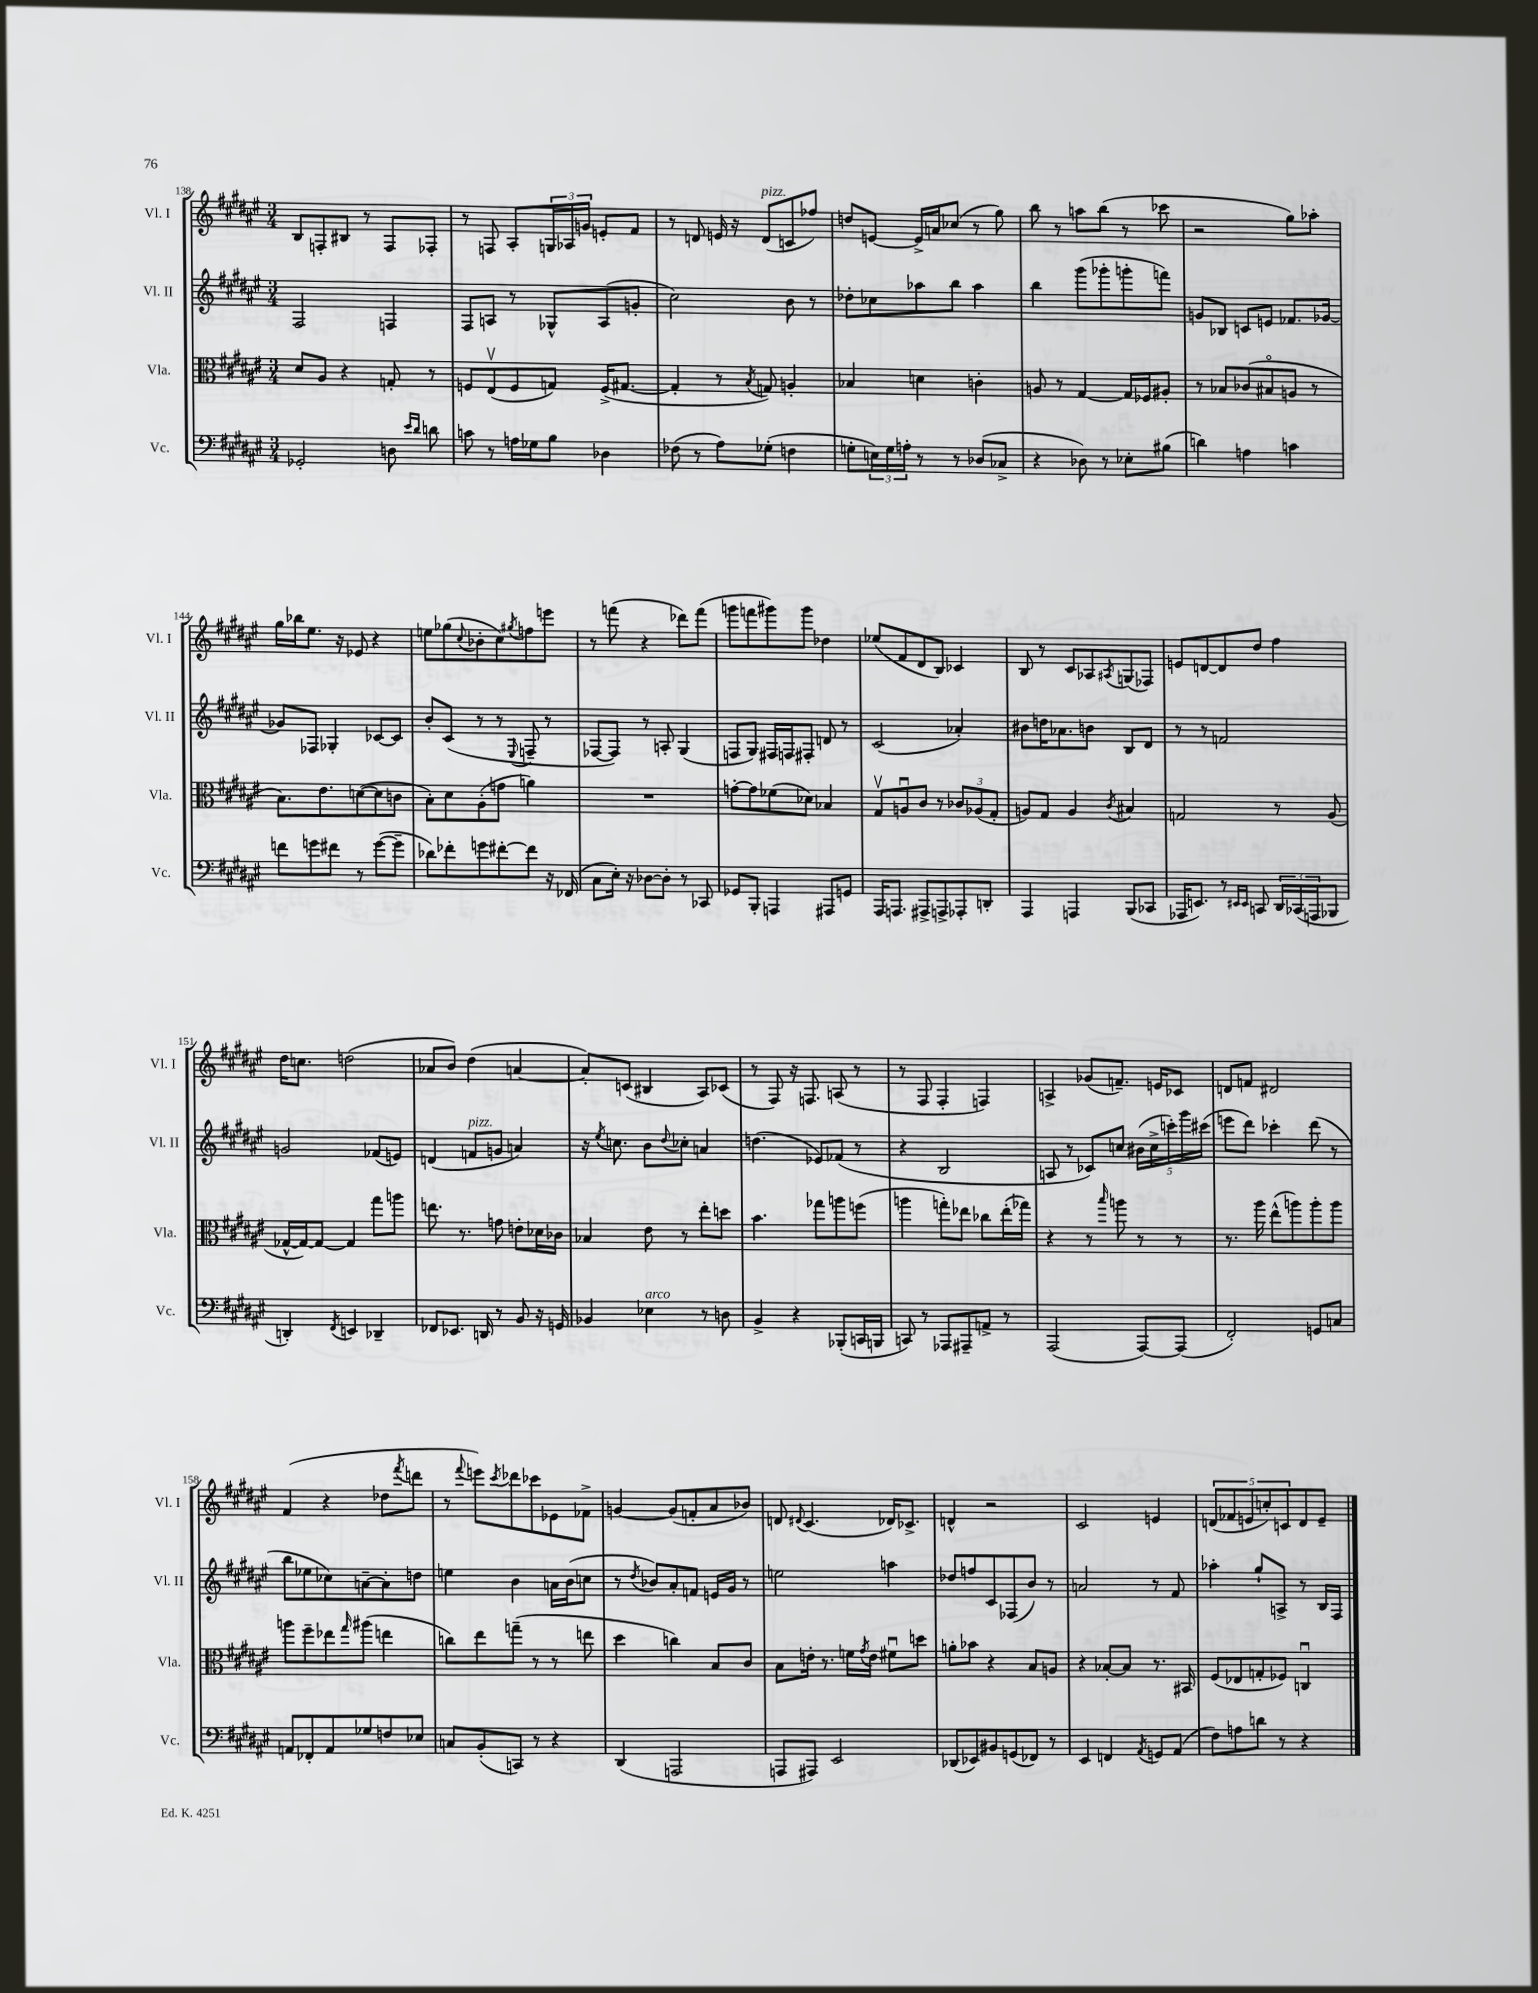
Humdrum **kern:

**kern	**kern	**kern	**kern
*part4	*part3	*part2	*part1
*staff4	*staff3	*staff2	*staff1
*I"Vc.	*I"Vla.	*I"Vl. II	*I"Vl. I
*I'Vc.	*I'Vla.	*I'Vl. II	*I'Vl. I
*clefF4	*clefC3	*clefG2	*clefG2
*k[f#c#g#d#a#e#]	*k[f#c#g#d#a#e#]	*k[f#c#g#d#a#e#]	*k[f#c#g#d#a#e#]
*M3/4	*M3/4	*M3/4	*M3/4
=138	=138	=138	=138
2GG-X'/	8d#/L	2F#/	8B/L
.	8A#/J	.	8Fn'/
.	4r	.	8B#X/J
.	.	.	8r
8Dn\	8Gn'/	4Fn/	8F/L
16qqe#/LL	.	.	.
16qqd#/JJ	.	.	.
8dn\	8r	.	8F-X'/J
=139	=139	=139	=139
8cn\	8Fn/L	8F#/L	8r
8r	(8E#v/	8An/J	8Fn/
16An\LL	8F/	8r	8A#'/L
16G-X\J	.	.	.
8B\J	8Gn/J)	8G-X^^/L	24Gn/L
.	.	.	24A-X/
.	.	.	24gn/JJ
4D-X\	(16F^/KL	(8A/	8en'/L
.	[8.G#X/J	.	.
.	.	8gn'/J	8f#/J
=140	=140	=140	=140
(8F-X\	4G#'/]	2cc#\)	8r
8r	.	.	8dn/
8A#\L)	8r	.	16en/
.	.	.	16r
.	8qB/	.	.
!	!	!	!LO:TX:a:i:t=pizz.
(8G-X'\J	8Gn/)	.	(8d/L
4Fn\	4An'/	8b\	8cn/
.	.	8r	8ff-X/J)
=141	=141	=141	=141
8Gn'\L	4B-X/	8dd-X'\L	8ddn/L
24En\L)	.	8cc-X\	[8en/J
24G\	.	.	.
24An'\JJ	.	.	.
8r	4dn\	8aa-X\	16e^/LL]
.	.	.	16an/J
8r	.	8bb\J	(8cc-X/J
(8D-X/L	4cn'\	4aa-\	8r
8C-X^/J	.	.	8gg#\)
=142	=142	=142	=142
4r	8An/	4bb\	8bb\
.	8r	.	8r
8D-X\)	[4G#/	(8ggg#\L	8aan\L
8r	.	8ggg-X'\	(8bb\J
8E-X'\L	16G#/LL]	8gggn'\	8r
.	16F-X/J	.	.
(8B#X\J	8A#X'/J	8fffn\J)	8ccc-X\
=143	=143	=143	=143
4dn\)	8r	8gn/L	2r
.	8B-X/L	8B-X/J	.
4An\	(8c-X/	8cn/L	.
.	8B#X/	8en/J	.
4cn\	8An/J	8.f-X/L	8gg#\L)
.	8r	.	8aa-X'\J
.	.	[16g-X/Jk	.
!!LO:LB:g=z
=144	=144	=144	=144
8fn\L	8.B\L)	8g-X/L]	16gg#\LL
.	.	.	16bb-X\J
8gn\	.	8F-X/J	8.ee#\J
.	8.e#\	.	.
8f#X\J	.	4G-X'/	.
.	.	.	16r
8r	([8dn\	.	8e-X/
([8g\L	8d\]	[8c-X/L	4r
8g~\J]	8cn\J	8c-/J]	.
=145	=145	=145	=145
8d-X\L)	8B'\L)	8b'/L	8een\L
8f-X'\	8d#\	(8c#/J	(8gg-X\
.	.	.	8qqcc#/
8gn\	(8A#'\	8r	8b-X'\
[8f#X'\	8gn\J	8r	8cc#\)
.	.	8qqE#/	8qgg#X/
8f#\J]	4an\)	8Fn~/	8ffn\
16r	.	8r	8eeen\J
(16FF-X/	.	.	.
=146	=146	=146	=146
8C#\L	2.r	[8F-X/L	8r
16E#'\Jk)	.	8F-/J])	(8fffn\
16r	.	.	.
[8D-X\L	.	8r	4r
8D-'\J]	.	8An'/	.
8r	.	(4G#/	8ddd-X\L)
8CC-X/	.	.	(8fff\J
=147	=147	=147	=147
8GG-X/L	[8gn'\L	8Fn/L	8gggn\L
8BBB'/J	8g\]	8G#/J)	8fffn\
4AAAn/	(8f-X\	16F#X/LL	8ggg#X\)
.	.	16Fn/J	.
.	8d-X\J)	8F#X'/J	8ggg#\J
8AAA#X/L	4B-X/	8dn/	4dd-X\
8GGn/J	.	8r	.
=148	=148	=148	=148
16AAA#/KL	8G#v/L	(2c#/	(8ee-X/L
8.AAAn/J	.	.	.
.	8Anu/	.	8f#/
8AAA#X^/L	8c#/J	.	8d#/
8AAAn^/	8r	.	8B/J)
8AAA-X'/	12c-X/L	4a-X'/)	4c-X/
.	(12A-X/	.	.
8DDn'/J	.	.	.
.	12G#'/J	.	.
=149	=149	=149	=149
4AAA#/	8An/L)	8b#X\L	8B/
.	8G#/J	16ddn\K	8r
.	.	8.a-X\	.
4AAAn/	4A/	.	8c#/L
.	.	8bn\J	8A-X/
.	8qc#/	.	8qA#X/
(8BBB/L	4B#X/	8B/L	(8Gn/
8CC-X/J	.	8d#/J	8F-X/J)
=150	=150	=150	=150
16AAA-X/KL	2Gn/	8r	8en/L
8.EEn/J)	.	.	.
.	.	8r	[8dn/
8r	.	2fn/	8d/]
16qqEE#X/LL	.	.	.
16qqEE#/JJ	.	.	.
8CCn/	.	.	8dd#/J
24DD#/LL	8r	.	4ff#\
(24CC-X/	.	.	.
24AAAn/J	.	.	.
8BBB-X/J	(8A#/	.	.
!!LO:LB:g=z
=151	=151	=151	=151
4DDn'/)	[16G-X^^/LL	2gn/	16dd#\KL
.	16G-/J_)	.	8.ccn\J
.	8G-/J_	.	.
8qFF#/	.	.	.
4EEn/	4G-/]	.	(2ddn\
4DD-X~/	8gg#\L	(8f-X/L	.
.	8aan\J	8en/J)	.
=152	=152	=152	=152
8FF-X/L	8.een\	(4dn/	8a-X/L
8.EE-X/J	.	.	8b/J)
.	8.r	.	.
!	!	!LO:TX:a:i:t=pizz.	!
.	.	8fn/L	(4dd#\
16DDn/	.	.	.
8r	8gn\	8gn/J	.
8BB/	8en'\L	4an/)	[4an/
16r	16d-X\L	.	.
16GGn/	16c-X\JJ	.	.
=153	=153	=153	=153
4BB-X/	4B-X/	16r	8a'/L])
.	.	8qee#/	.
.	.	8.ccn\	.
.	.	.	(8cn/J
!LO:TX:a:i:t=arco	!	!	!
4E-X\	8e#\	8b\L	4B#X/
.	.	8qqdd#/	.
.	8r	8cc-X'\J	.
8r	8ee#'\L	4an/	8A#/L)
8Dn\	8ddn\J	.	(8c-X/J
=154	=154	=154	=154
4BB^/	4.b\	(4.ddn\	8r
.	.	.	8F#/)
4r	.	.	16r
.	.	.	8.Fn/
.	8gg-X\L	8e-X/L)	.
(8BBB-X'/L	8aan\	(8f-X/J	(8An/
16CCn/L	(8ffn\J	8r	8r
16BBBn/JJ	.	.	.
=155	=155	=155	=155
8CCn/)	4aan\	4r	8r
8r	.	.	8F#/
8AAA-X/L	8ggn'\L)	2B/	4F#'/
8AAA#X~/	8ee-X\J	.	.
8AAn^/J	8cc-X\L	.	4Fn/)
8r	(16ee-'\L	.	.
.	16gg-X\JJ)	.	.
=156	=156	=156	=156
(2AAA#/	4r	8An/	4An^/
.	.	8r	.
.	8r	8c-X/L)	(8g-X/L
.	16qqbb/	.	.
.	8aan\	8ccn/J	8.fn~/J)
[8AAA#/L)	8r	(20b#X\LL	.
.	.	20cc^\	.
.	.	.	16en/KL
.	.	20cccn'\)	.
(8AAA#/J]	8r	.	8c-X/J
.	.	20ggg#\	.
.	.	(20ccc#X\JJ	.
=157	=157	=157	=157
2FF#'/)	8.r	8eeen\L	8dn/L
.	.	8ddd#\J)	8fn/J
.	16aa#\	.	.
.	(8ee#^^\L	4ccc-X'\	2d#X/
.	8aan\)	.	.
8GGn/L	8aa'\	(8ddd#\	.
8Cn/J	8aa\J	8r	.
!!LO:LB:g=z
=158	=158	=158	=158
8AAn/L	8aan\L	8bb\L	(4f#/
8FF-X'/	8ff#~\	8ee-X\	.
8AA/	8ee-X\	8cc-X\)	4r
.	16qqgg#/	.	.
8G-X/	(8aa#X\J	[8an~\	.
8Fn/	4een\	8a'\]	8dd-X\L
.	.	.	8qfff#/
8E-X/J	.	8ddn\J	8dddn\J
=159	=159	=159	=159
8Cn/L	8ccn\L)	4een\	8r
.	.	.	8qqfff#/
(8BB'/	8ee#\	.	8eeen\L)
.	.	.	8qccc#/
8CCn/J)	(8ggn~\J	4b\	8ddd-X\
8r	8r	.	8ccc-X\
4r	8r	16an\LL	8e-X\
.	.	(16b\J	.
.	8een\	8ccn\J	8f-X^\J
=160	=160	=160	=160
(4DD#/	4dd#\	8r	[4gn/
.	.	8qdd#/	.
.	.	8b-X/L)	.
2AAAn/	4ccn\)	8a#'/	(8g/L]
.	.	8fn/J	8fn'/
.	8B/L	16en/LL	8a#/
.	.	16g#/JJ	.
.	8c#/J	8r	8b-X/J)
=161	=161	=161	=161
8AAAn/L	8B\L	2een\	8dn/
.	.	.	8qqd#X/
8AAA#X/J)	16en'\Jk	.	(4.c#/
.	8.r	.	.
2EE#/	.	.	.
.	16fn\LL	.	.
.	8qg#/	.	.
.	16e\JJ	.	.
.	8f#Xu\L	4aan\	16d-X/KL)
.	.	.	8.c-X^/J
.	8ddn\J	.	.
=162	=162	=162	=162
(8DD-X/L	8an'\L	8dd-X/L	4dn^^/
8EE-X/)	8b-X\J	8ffn/	.
8BB#X/	4r	8c#/	2r
(8GGn/	.	(8F-X/	.
8FF-X/J)	8B/L	8b/J)	.
8r	8An/J	8r	.
=163	=163	=163	=163
4EE#/	4r	2an/	2c#/
4FFn/	[8B-X'/L	.	.
.	8B-/J]	.	.
8qAA#/	.	.	.
8GGn/L	8.r	8r	4en/
(8AA#/J	.	8f#/	.
.	16BB#X/	.	.
=164	=164	=164	=164
8F#\L)	(8F#/L	4aa-X'\	(10dn/L
.	.	.	10f-X/
8An\	8E-X/	.	.
.	.	.	10en/
8dn\J	8Gn'/	8gg#`/L	.
.	.	.	10ccn'/)
8r	8F-X/J)	8An^/J	.
.	.	.	10cn/
4r	4Cnu/	8r	8d/
.	.	16B/LL	8e~/J
.	.	16F#/JJ	.
==	==	==	==
*-	*-	*-	*-
